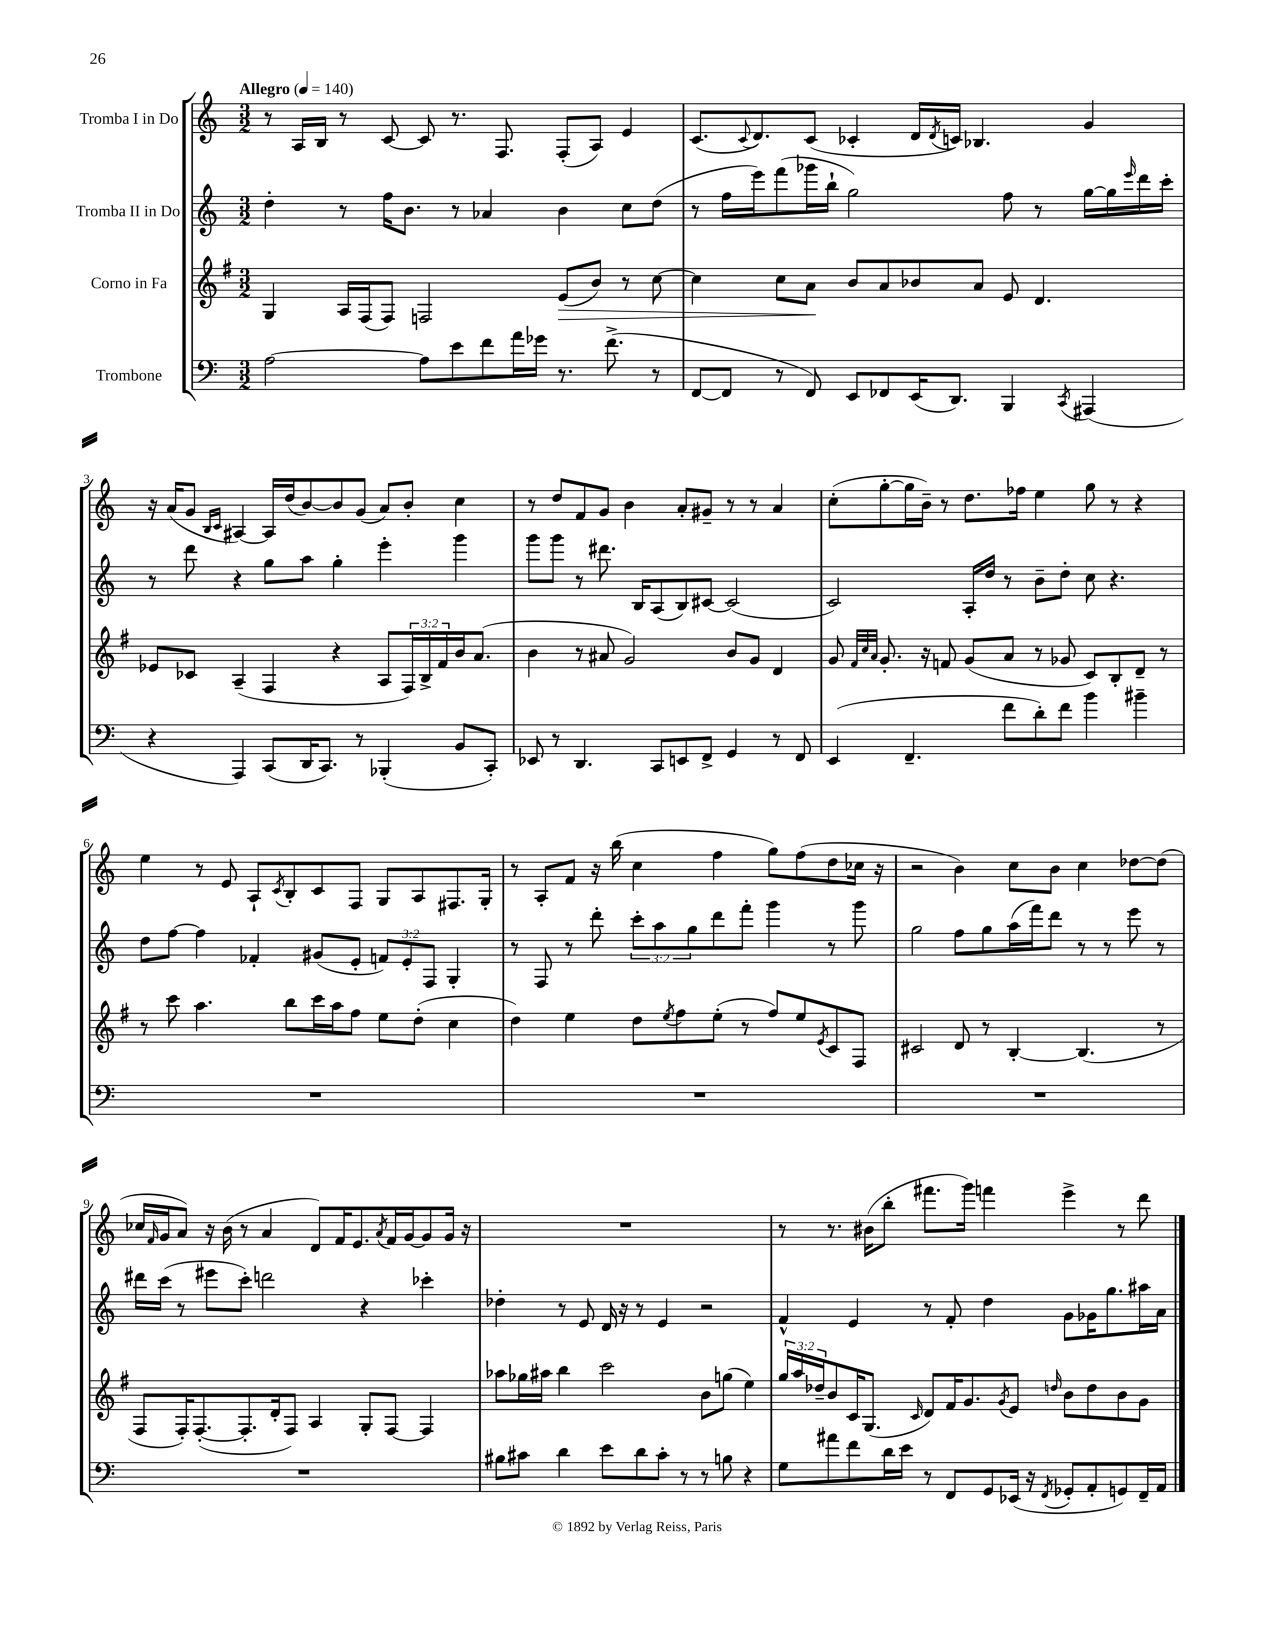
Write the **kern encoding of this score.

**kern	**kern	**dynam	**kern	**kern
*part4	*part3	*part3	*part2	*part1
*staff4	*staff3	*staff3	*staff2	*staff1
*I"Trombone	*I"Corno in Fa	*	*I"Tromba II in Do	*I"Tromba I in Do
*clefF4	*clefG2	*	*clefG2	*clefG2
*k[]	*k[f#]	*	*k[]	*k[]
*M3/2	*M3/2	*	*M3/2	*M3/2
*MM140	*MM140	*	*MM140	*MM140
=1	=1	=1	=1	=1
!	!	!	!	!LO:TX:a:B:t=Allegro
[2A\	4G/	.	4dd'\	8r
.	.	.	.	16A/LL
.	.	.	.	16B/JJ
.	16A/LL	.	8r	8r
.	(16F#/J	.	.	.
.	8F#/J)	.	16ff\KL	[8c/
.	.	.	8.b\J	.
8A\L]	2Fn/	.	.	8c/]
8e\	.	.	8r	8.r
8f\	.	.	4a-X/	.
.	.	.	.	8.F/
16a\L	.	.	.	.
16g-X\JJ	.	.	.	.
!	!	!LO:HP:b	!	!
8.r	(8e/L	>	4b\	(8F'/L
.	8b/J)	.	.	8A/J)
(8.f^\	.	.	.	.
.	8r	.	8cc\L	4e/
8r	[8cc\	.	(8dd\J	.
=2	=2	=2	=2	=2
[8FF/L	4cc\]	.	8r	(8.c/L
8FF/J]	.	.	16ff\LL	.
.	.	.	.	8qqc/
.	.	.	16eee\J)	8.d/)
8r	8cc\L	.	(8fff\	.
8FF/)	8a\J	.	16ggg-X\L	(8c/J
.	.	.	16bb`\JJ	.
8EE/L	8b/L	]	2gg\)	4c-X'/
8FF-X/	8a/	.	.	.
(16EE/K	8b-X/	.	.	16d/LL
.	.	.	.	8qd/
8.DD/J)	.	.	.	16cn/JJ)
.	8a/J	.	.	4.B-X/
4BBB/	8e/	.	8ff\	.
.	4.d/	.	8r	.
8qCC/	.	.	.	.
(4AAA#X/	.	.	[16gg\LL	4g/
.	.	.	16gg\]	.
.	.	.	16qqeee/	.
.	.	.	16ddd\	.
.	.	.	16ccc'\JJ	.
!!LO:LB:g=z
=3	=3	=3	=3	=3
4r	8e-X/L	.	8r	16r
.	.	.	.	(16a/KL
.	8c-X/J	.	8ddd\	8g/J
.	.	.	.	16qqB/LL
.	.	.	.	16qqc/JJ
4AAA/)	(4A~/	.	4r	[4A#X/)
(8CC/L	4F#/	.	8gg\L	16A#/LL]
.	.	.	.	(16dd/J
16DD/K	.	.	8aa\J	[8b/)
8.CC/J)	.	.	.	.
.	4r	.	4gg'\	8b/]
8r	.	.	.	(8g/J
(4BBB-X'/	8A/L	.	4eee'\	8a/L)
.	24F#/L)	.	.	8b'/J
.	24B^/	.	.	.
.	24f#/	.	.	.
8BB/L	16b/J	.	4ggg\	4cc\
.	(8.a/J	.	.	.
8CC'/J)	.	.	.	.
=4	=4	=4	=4	=4
8EE-X/	4b\	.	8ggg\L	8r
8r	.	.	8ggg\J	8dd/L
4.DD/	8r	.	8r	8f/
.	8a#X/	.	8.ddd#X\	8g/J
.	2g/)	.	.	4b\
.	.	.	16B/KL	.
8CC/L	.	.	(8A/	.
8EEn/	.	.	8B/)	8a'/L
8FF^/J	.	.	[8c#X/J	8g#X~/J
4GG/	8b/L	.	(2c#/]	8r
.	8g/J	.	.	8r
8r	4d/	.	.	4a/
8FF/	.	.	.	.
=5	=5	=5	=5	=5
(4EE/	8g/	.	2c/)	(8cc'\L
.	32qqf#/LLL	.	.	.
.	32qqcc/	.	.	.
.	32qqa/JJJ	.	.	.
.	8.g'/	.	.	[8gg'\
4.FF~/	.	.	.	16gg\L]
.	16r	.	.	16b~\JJ)
.	8fn/	.	.	8r
.	(8g/L	.	16A'/LL	8.dd\L
.	.	.	16dd/JJ	.
8f\L	8a/J	.	8r	.
.	.	.	.	16ff-X\Jk
8d'\)	8r	.	8b~\L	4ee\
8f\J	8g-X/	.	8dd'\J	.
4b\	8c/L)	.	8cc\	8gg\
.	8B'/	.	4.r	8r
4b#X~\	8d~/J	.	.	4r
.	8r	.	.	.
!!LO:LB:g=z
=6	=6	=6	=6	=6
1.r	8r	.	8dd\L	4ee\
.	8ccc\	.	[8ff\J	.
.	4.aa\	.	4ff\]	8r
.	.	.	.	8e/
.	.	.	4f-X'/	8A`/L
.	.	.	.	8qc/
.	8bb\L	.	.	8B'/
.	16ccc\L	.	(8g#X/L	8c/
.	16aa\J	.	.	.
.	8ff#\J	.	8e'/J	8F/J
.	8ee\L	.	12fn/L)	8G/L
.	.	.	12e'/	.
.	(8dd'\J	.	.	8A/
.	.	.	12F/J	.
.	4cc\	.	4G'/	8.F#X/
.	.	.	.	16G'/Jk
=7	=7	=7	=7	=7
1.r	4dd\)	.	8r	8r
.	.	.	8F/	8A'/L
.	4ee\	.	8r	8f/J
.	.	.	8ddd'\	16r
.	.	.	.	(16bb\
.	8dd\L	.	12ccc'\L	4cc\
.	.	.	12aa\	.
.	8qee/	.	.	.
.	8ff#\	.	.	.
.	.	.	12gg\	.
.	(8ee'\J	.	8ddd\	4ff\
.	8r	.	8fff'\J	.
.	8ff#/L)	.	4ggg\	8gg\L)
.	8ee/	.	.	(8ff\
.	8qe/	.	.	.
.	8c/	.	8r	8dd\
.	8F#/J	.	8ggg\	16cc-X\Jk
.	.	.	.	16r
=8	=8	=8	=8	=8
1.r	2c#X/	.	2gg\	2r
.	8d/	.	8ff\L	4b\)
.	8r	.	8gg\	.
.	[4B'/	.	(16aa\L	8cc\L
.	.	.	16fff\J)	.
.	.	.	8ddd\J	8b\J
.	(4.B/]	.	8r	4cc\
.	.	.	8r	.
.	.	.	8eee\	[8dd-X\L
.	8r	.	8r	(8dd-\J]
!!LO:LB:g=z
=9	=9	=9	=9	=9
1.r	8F#/L	.	16ddd#X\LL	16cc-X/LL
.	.	.	.	16qqf/
.	.	.	(16ccc\JJ	16g/J
.	16F#'/K)	.	8r	8a/J)
.	([8.F#'/	.	.	.
.	.	.	8eee#X\L	16r
.	.	.	.	(16b\
.	8.F#'/]	.	8ccc'\J)	8r
.	.	.	2dddn\	4a/
.	16d'/k	.	.	.
.	8F#/J)	.	.	.
.	4A/	.	.	8d/L)
.	.	.	.	16f/K
.	.	.	.	8.e/
.	8G'/L	.	4r	.
.	.	.	.	8qa/
.	[8F#/J	.	.	16f/L
.	.	.	.	[16g/J
.	4F#/]	.	4ccc-X'\	8g/]
.	.	.	.	16g/Jk
.	.	.	.	16r
=10	=10	=10	=10	=10
8B#X\L	8aa-X\L	.	4dd-X'\	1.r
8c#X\J	16gg-X\L	.	.	.
.	16aa#X\JJ	.	.	.
4d\	4bb\	.	8r	.
.	.	.	8e/	.
8e\L	2ccc\	.	16d/	.
.	.	.	16r	.
8d\	.	.	8r	.
8c#'\J	.	.	4e/	.
8r	.	.	.	.
8r	8b\L	.	2r	.
8Bn\	(8ggn\J	.	.	.
4r	4ee\)	.	.	.
=11	=11	=11	=11	=11
8G\L	24gg/LL	.	4f^^/	8r
.	24aa/	.	.	.
.	24dd-X~/J	.	.	.
8a#X\	8b/	.	.	8.r
8f\	16c/K	.	4e/	.
.	(8.G/J	.	.	(16b#X\KL
16d\L	.	.	.	8bb'\J
16e\JJ	.	.	.	.
.	16qqc/	.	.	.
8r	8d/L)	.	8r	8.fff#X\L
8FF/L	16f#/K	.	8f'/	.
.	8.g/	.	.	16ggg\Jk)
8GG/	.	.	4dd\	4fffn\
.	8qg/	.	.	.
(16EE-X/Jk	8e/J	.	.	.
16r	.	.	.	.
8qFF/	16qqddn/	.	.	.
8GG-X'/L	8b\L	.	8g\L	4eee^\
8AA'/	8dd\	.	16g-X\K	.
.	.	.	8.gg\	.
8GGn/)	8b\	.	.	8r
16FF~/L	8g\J	.	16aa#X\L	8ddd\
16AA/JJ	.	.	16a\JJ	.
==	==	==	==	==
*-	*-	*-	*-	*-
